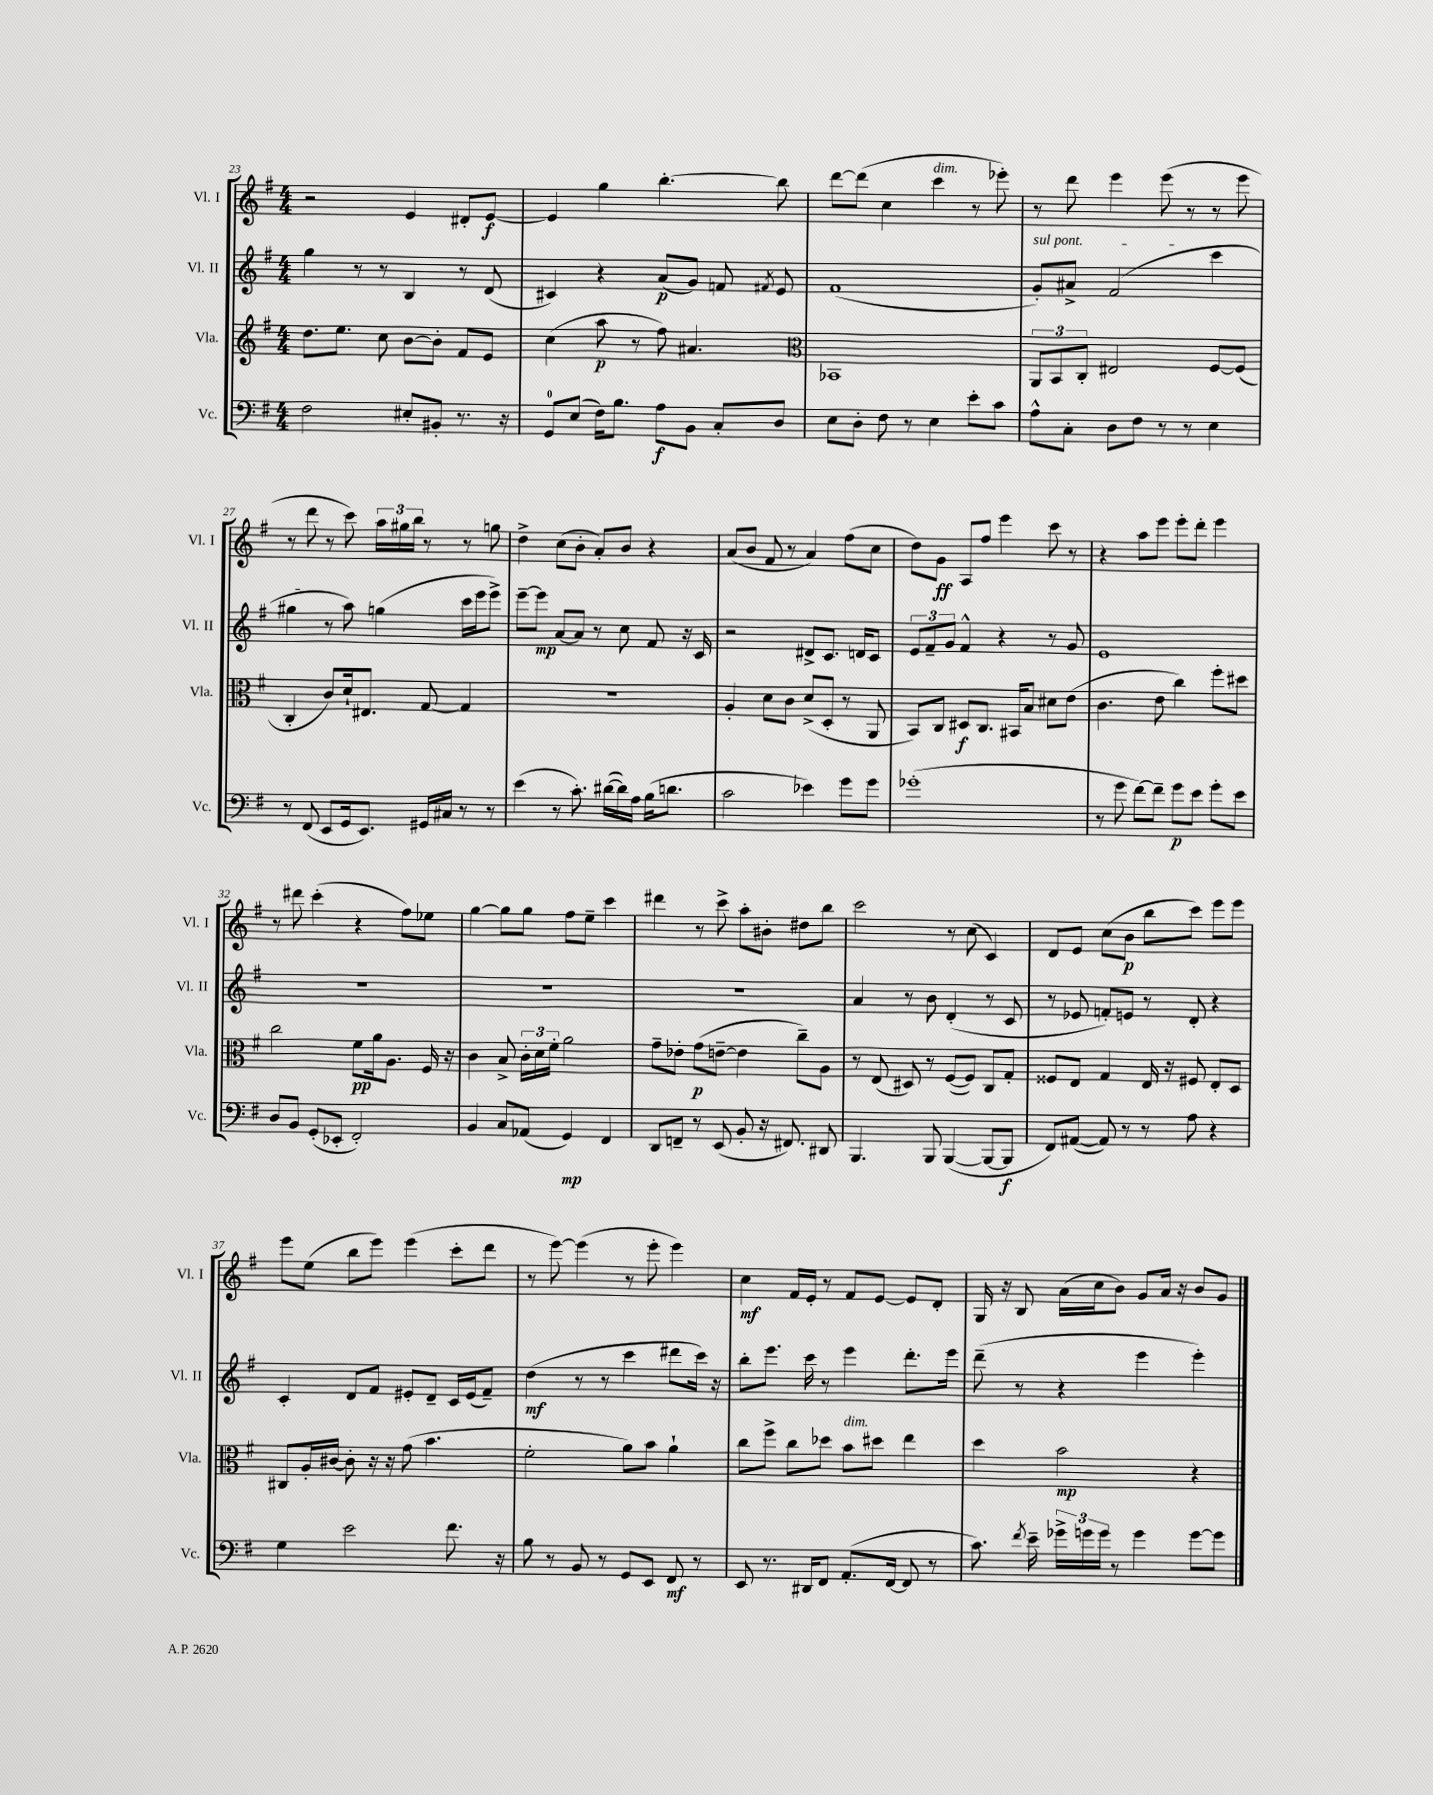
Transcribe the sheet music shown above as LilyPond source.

<<
\new StaffGroup <<
\new Staff = "s0" \with { instrumentName = "Vl. I" shortInstrumentName = "Vl. I" } {
    \clef treble \key g \major \numericTimeSignature \time 4/4
    \autoBeamOff r2 e'4 dis'8[-. e'8]~\f |
    e'4 g''4 b''4.~-. b''8 |
    d'''8[~ d'''8]( c''4 c'''4^\markup { \italic "dim." } r8 ees'''8-.) |
    r8 d'''8 e'''4 e'''8( r8 r8 e'''8 |
    r8 d'''8 r8 c'''8) \tuplet 3/2 { a''16[ gis''16 b''16] } r8 r8 g''8 |
    d''4-> c''8[( b'8]-. a'8[-.) b'8] r4 |
    a'8[( b'8] fis'8 r8 a'4) fis''8[( c''8] |
    d''8[) g'8]\ff a8[ fis''8] e'''4 c'''8 r8 |
    r4 a''8[ e'''8] e'''8[-. d'''8]-. e'''4 |
    r8 dis'''8 c'''4-.( r4 fis''8[) ees''8] |
    g''4~ g''8[ g''8] fis''8[ e''8]-- c'''4 |
    dis'''4 r8 c'''8-> a''8[-. bis'8]-. dis''8[ b''8] |
    c'''2 r8 c''8( c'4) |
    d'8[ e'8] c''8[( b'8]\p b''8[ c'''8]) e'''8[ e'''8] |
    e'''8[ e''8]( b''8[ e'''8]) e'''4( c'''8[-. d'''8] |
    r8 e'''8~) e'''4( r8 e'''8-. e'''4) |
    c''4\mf fis'16[ e'16]-. r8 fis'8[ e'8]~ e'8[ d'8]-. |
    g16 r16 b8 a'16[( c''16 b'8]) g'8[ a'16] r16 b'8[ g'8] \bar "|." |
}
\new Staff = "s1" \with { instrumentName = "Vl. II" shortInstrumentName = "Vl. II" } {
    \clef treble \key g \major \numericTimeSignature \time 4/4
    \autoBeamOff g''4 r8 r8 b4 r8 d'8( |
    cis'4) r4 a'8[\p( g'8]) f'8 \acciaccatura { fis'8 } e'8 |
    fis'1( |
    \once \override TextSpanner.bound-details.left.text = \markup { \italic "sul pont." } g'8[-.\startTextSpan) ais'8]-> fis'2( c'''4 |
    gis''4\stopTextSpan r8 a''8) g''4( c'''16[ e'''16 e'''8]->) |
    e'''8[~-- e'''8]\mp a'8[~ a'8] r8 c''8 fis'8 r16 c'16 |
    r2 dis'8[-> c'8.] d'16[ c'8] |
    \tuplet 3/2 { e'8[ fis'8-- g'8] } fis'4-^ r4 r8 g'8 |
    e'1 |
    R1 |
    R1 |
    R1 |
    a'4 r8 b'8 d'4-.( r8 c'8 |
    r8 ees'8 f'8[-.) e'8] r8 d'8-. r4 |
    c'4-. d'8[ fis'8] eis'8[-. d'8]-- c'16[ eis'16( fis'8]--) |
    d''4\mf( r8 r8 c'''4 dis'''8[ c'''16]) r16 |
    b''8[-. e'''8.] c'''16 r8 e'''4 d'''8.[-. e'''16] |
    d'''8--( r8 r4 e'''4 e'''4-.) \bar "|." |
}
\new Staff = "s2" \with { instrumentName = "Vla." shortInstrumentName = "Vla." } {
    \clef treble \key g \major \numericTimeSignature \time 4/4
    \autoBeamOff d''8.[ e''8.] c''8 b'8[~ b'8]-. fis'8[ e'8] |
    c''4( a''8\p r8 fis''8) ais'4. |
    \clef alto bes,1 |
    \tuplet 3/2 { a,8[ b,8 c8]-. } eis2 fis8[~ fis8]( |
    c4-. c'8[) d'16-! eis8.] g8~ g4 |
    R1 |
    a4-. d'8[ c'8] d'8[->( d8]-. r8 a,8 |
    b,8[) c8] dis8[\f c8.] bis,16[ b8] dis'8[ e'8]( |
    c'4. e'8 c''4) fis''8[-. dis''8] |
    c''2 fis'8[\pp a'16 a8.] fis16 r16 |
    c'4 b8-> \tuplet 3/2 { c'16[-. d'16 fis'16]-. } a'2 |
    g'8[-- ees'8]-. g'8[\p( e'8]~-- e'4 c''8[--) a8] |
    r8 e8( dis8) r8 fis8[~( fis8]) c8[ g8]-. |
    fisis8[ e8] g4 e16 r16 fis8 e8[-. d8] |
    cis8[ a16-. cis'16]~ cis'8-. r16 r16 g'8( b'4. |
    fis'2-. a'8[) b'8] a'4-! |
    c''8[ fis''8]-> c''8[ des''8] b'8[^\markup { \italic "dim." } dis''8] e''4 |
    d''4 b'2\mp r4 \bar "|." |
}
\new Staff = "s3" \with { instrumentName = "Vc." shortInstrumentName = "Vc." } {
    \clef bass \key g \major \numericTimeSignature \time 4/4
    \autoBeamOff fis2 eis8[-. bis,8]-. r8. r16 |
    g,8[-0 e8]( fis16[) b8.] a8[\f b,8] c8[-. d8] |
    e8[ d8]-. fis8 r8 e4 e'8[-. c'8] |
    a8[-^ c8]-. d8[ fis8] r8 r8 e4 |
    r8 fis,8( e,8[ g,16 e,8.]) gis,16[ cis16] r8 r8 |
    e'4( r8 c'8.-.) dis'16[~( dis'16) a16] b16[( d'8.] |
    c'2 ees'4) g'8[ g'8] |
    ges'1-.( |
    r8 g'8 fis'8[~) fis'8]-- g'8[\p e'8] g'8[-. e'8] |
    d8[ b,8] g,8[-.( ees,8]-. fis,2-.) |
    b,4 c8[ aes,8]( g,4\mp) fis,4 |
    d,8[ f,8]-- r8 e,8( b,8-. r16 fis,8.) dis,8 |
    b,,4. b,,8 b,,4~( b,,8[~ b,,8]\f |
    fis,8[) ais,8]~( ais,8) r8 r8 a8 r4 |
    g4 e'2 fis'8. r16 |
    b8 r8 b,8 r8 g,8[ e,8] fis,8\mf r8 |
    e,8 r8. dis,16[ fis,8] a,8.[-.( fis,16]~ fis,8 r8 |
    c'8.) \acciaccatura { fis'8 } e'16-- \tuplet 3/2 { ges'16[-> g'16 g'16] } r8 g'4 g'8[~ g'8] \bar "|." |
}
>>
>>
\layout { \context { \Score currentBarNumber = #23 } }
